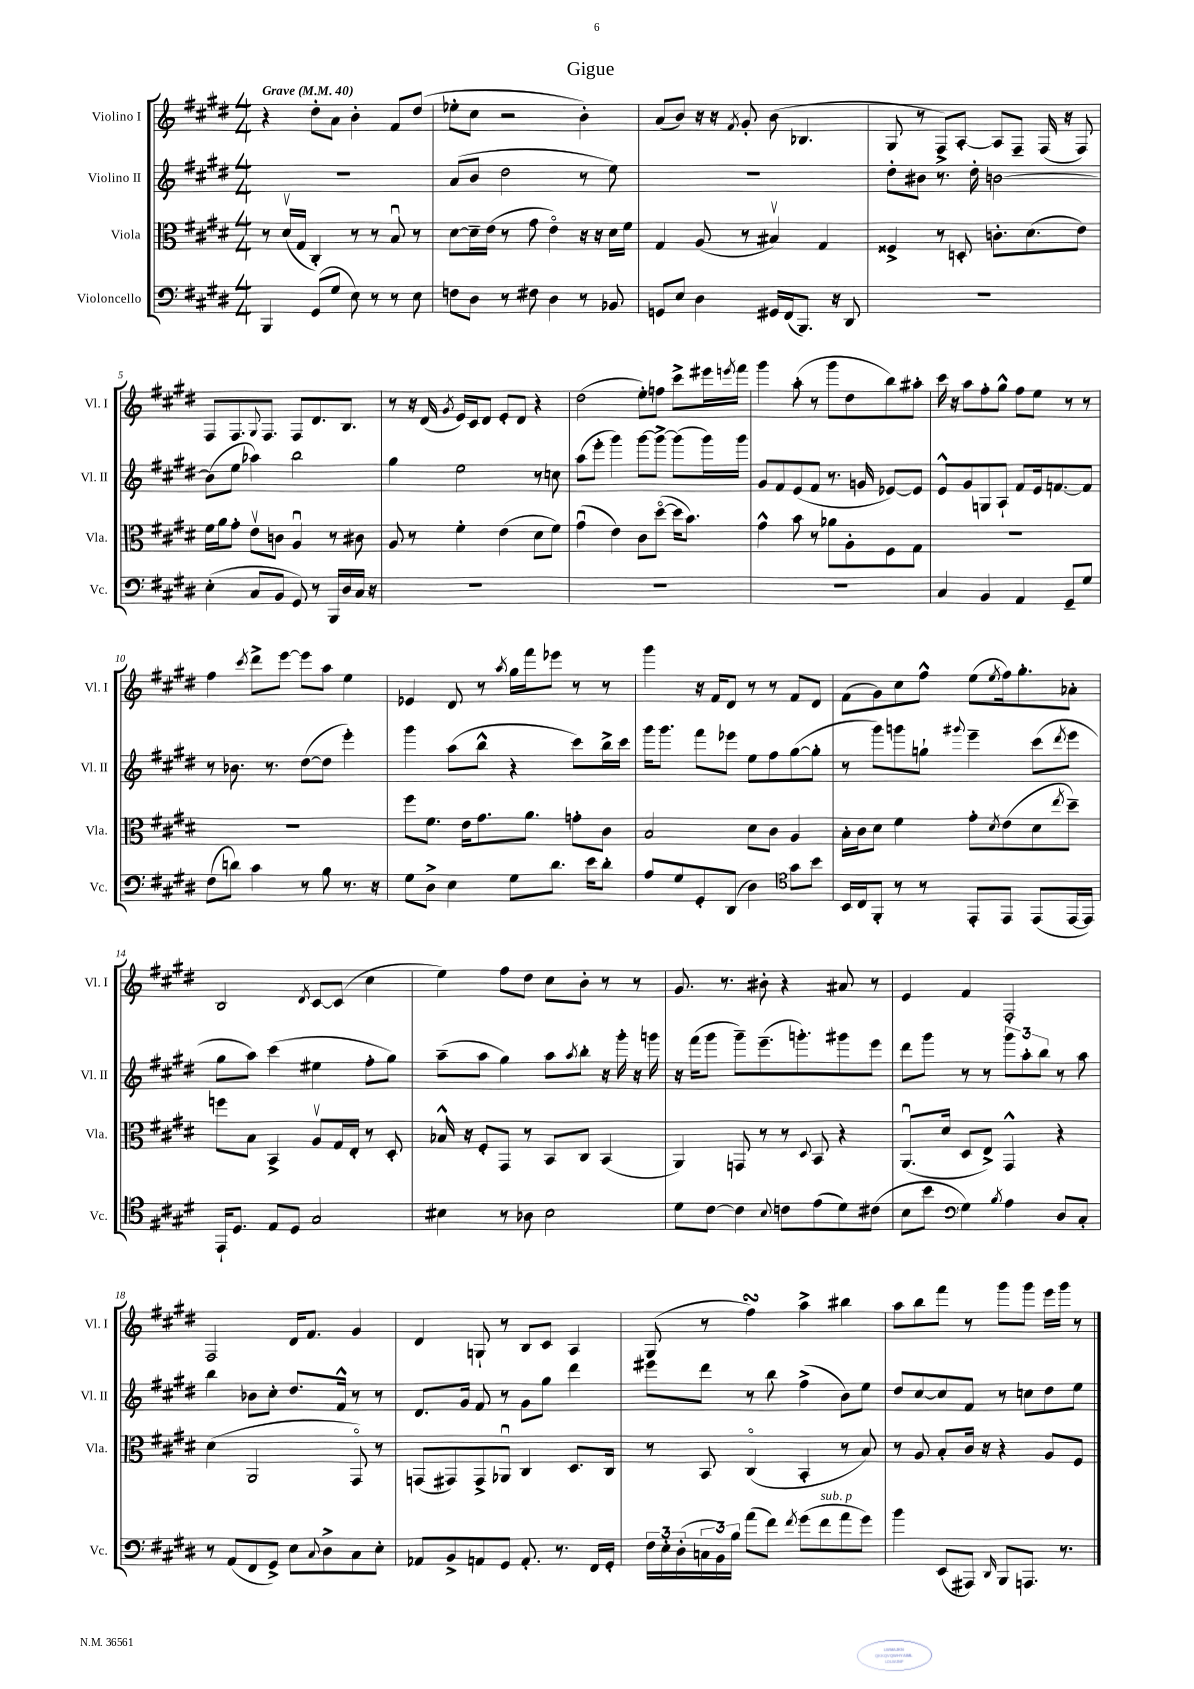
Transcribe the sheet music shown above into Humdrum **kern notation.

**kern	**kern	**kern	**kern
*staff4	*staff3	*staff2	*staff1
*clefF4	*clefC3	*clefG2	*clefG2
*k[f#c#g#d#]	*k[f#c#g#d#]	*k[f#c#g#d#]	*k[f#c#g#d#]
*M4/4	*M4/4	*M4/4	*M4/4
*MM40	*MM40	*MM40	*MM40
4BBB	8r	1r	4r
.	(16d#v	.	.
.	16G#	.	.
(8GG#	4C#')	.	8dd#'
8G#	.	.	8a
8E)	8r	.	4b'
8r	8r	.	.
8r	8Bu	.	8f#
8E	8r	.	(8dd#
=	=	=	=
8F	[8d#	(8a	8ee-'
8D#	16d#~]	8b	8cc#
.	(16e	.	.
8r	8r	2dd#	2r
8F#	8g#	.	.
4D#	4eo)	.	.
8r	16r	8r	4b')
.	16r	.	.
8BB-	16d#	8ee)	.
.	16f#	.	.
=	=	=	=
8GG	4G#	1r	(8a
8E	.	.	8b)
4D#	(8A	.	16r
.	.	.	16r
.	.	.	8qf#
.	8r	.	8g#'
16GG#	4B#v)	.	(8b
(16FF#	.	.	.
8.BBB)	.	.	4.B-
.	4G#	.	.
16r	.	.	.
8DD#	.	.	.
=	=	=	=
1r	4F##^	8dd#'	8G#
.	.	8b#	8r
.	8r	8.r	8F#^)
.	8D'	.	[8A'
.	.	16dd#'	.
.	8.c'	[2b	8A]
.	.	.	8F#~
.	(8.d#	.	.
.	.	.	(16F#
.	.	.	16r
.	8e)	.	8F#)
=	=	=	=
(4E'	16f#	(8b]	8F#
.	16a	.	.
.	8g#'	8ee	8.F#
8C#	8ev	4aa-)	.
.	.	.	8qqG#
.	.	.	8.F#
8BB	8c	.	.
8GG#)	4Au	2bb	8F#
8r	.	.	8.d#
16BBB	8r	.	.
16D#	.	.	8.B
16C#	8c#	.	.
16r	.	.	.
=	=	=	=
1r	8A	4gg#	8r
.	8r	.	16r
.	.	.	(16d#
.	.	.	8qg#
.	4f#'	2ee	16e)
.	.	.	16c#
.	.	.	8d#
.	(4e	.	8e'
.	.	.	8d#
.	8d#	8r	4r
.	8f#)	8cc	.
=	=	=	=
1r	(4g#u	(8aa	(2dd#
.	.	8eee'	.
.	4e)	4ggg#)	.
.	8c#	[8ggg#	8ee')
.	([8dd#o	8ggg#^_	8ff
.	16dd#]	(8ggg#]	8ccc#^
.	8.b)	.	.
.	.	16ggg#)	16eee#
.	.	.	8qeee
.	.	16ggg#	16fff#
=	=	=	=
1r	4g#^^	8g#	4ggg#
.	.	8f#	.
.	8b	(8e	(8aa'
.	8r	8f#	8r
.	8a-	8.r	8ggg#
.	8A'	.	8dd#
.	.	16g	.
.	8F#	[8e-)	8bb)
.	8G#	8e-]	8aa#'
=	=	=	=
4C#	1r	8e^^	16ccc#
.	.	.	16r
.	.	8g#	8aa
4BB	.	8G	8ff#'
.	.	8A`	8gg#^^
4AA	.	8f#	8ff#
.	.	16e	8ee
.	.	[8.f	.
8GG#~	.	.	8r
8G#	.	8f]	8r
=	=	=	=
(8F#	1r	8r	4ff#
8d)	.	8.b-	.
.	.	.	8qccc#
4c#	.	.	8ddd#^
.	.	8.r	.
.	.	.	[8eee
8r	.	([8dd#	8eee]
8B	.	8dd#]	8aa
8.r	.	4eee')	4ee
16r	.	.	.
=	=	=	=
8G#	8ff#	4ggg#	4e-
8D#^	8.f#	.	.
4E	.	(8aa	8d#
.	16e	.	.
.	8.g#	8bb^^	8r
.	.	.	8qaa
8G#	.	4r	16gg#
.	8.a	.	16fff#
8.d#	.	.	8eee-
.	8g'	8ccc#)	8r
16e	.	.	.
8d#'	8c#	16bb^	8r
.	.	16ccc#	.
=	=	=	=
8A	2B	16ggg#	4ggg#
.	.	8.ggg#	.
8G#	.	.	.
8GG#'	.	8fff#	16r
.	.	.	16f#
(8DD#	.	8eee-	8d#
4D#)	8d#	8ee	8r
.	8c#	8ff#	8r
*clefC4	*	*	*
8g#	4A	([8gg#	8f#
8b	.	8gg#']	8d#
=	=	=	=
16BB	16B'	8r	(8f#
16C#	16c#	.	.
8FF#'	8d#	8ggg#)	8g#)
8r	4f#	8ggg	8cc#
8r	.	8gg`	8ff#^^
.	.	8qqggg#	.
8EE'	8g#'	4eee~	(8ee
.	8qd#	.	8qee
8EE	(8e	.	16ff#)
.	.	.	8.gg#'
(8EE	8d#	(8ccc#	.
.	8qee	8qddd#	.
[16EE	8dd#~)	8eee	8a-'
16EE])	.	.	.
=	=	=	=
16EE`	8ff	8gg#	2B
8.D#	.	.	.
.	8B	8aa)	.
8E	4BB^	(4ccc#	.
8D#	.	.	.
.	.	.	8qd#
2G#	8Av	4ee#	[8c#
.	16G#	.	(8c#]
.	16E'	.	.
.	8r	8ff#'	4cc#
.	8D#'	8gg#)	.
=	=	=	=
4B#	16B-^^	(8aa~	4ee)
.	16r	.	.
.	8F#'	8aa	.
8r	8GG#	4gg#)	8ff#
8A-	8r	.	8dd#
2B#	8BB	8aa	8cc#
.	.	8qaa	.
.	8C#	8bb'	8b'
.	(4BB	16r	8r
.	.	16ggg#'	.
.	.	16r	8r
.	.	16ggg	.
=	=	=	=
8d#	4AA)	16r	8.g#
.	.	(16fff#	.
[8c#	.	8ggg#	.
.	.	.	8.r
4c#]	8GG	8ggg#~)	.
.	8r	(8.eee~	8b#'
8qqB	.	.	.
8c	8r	.	4r
.	.	8.ggg')	.
.	8qqD#	.	.
(8e	8BB	.	.
8d#)	4r	8ggg#	8a#
(8c#	.	8eee	8r
=	=	=	=
8B	(8.AAu	8ddd#	4e
8b	.	8ggg#	.
.	16d#	.	.
*clefF4	*	*	*
4G#)	8D#	8r	4f#
.	8E^)	8r	.
8qB	.	.	.
4A	4GG#^^	12ggg#	2F#'
.	.	12aa'	.
.	.	12bb	.
8D#	4r	8r	.
8C#'	.	8aa	.
=	=	=	=
8r	(4d#	4bb	2F#
(8AA	.	.	.
8FF#	2AA	8b-	.
8GG#^)	.	8cc#'	.
8E	.	8.dd#	16d#
.	.	.	8.f#
8qqC#	.	.	.
8D#^	.	.	.
.	.	16f#^^	.
8C#	8GG#o)	8r	4g#
8E'	8r	8r	.
=	=	=	=
8AA-	(8GG	8.d#	4d#
8BB^	8GG#)	.	.
.	.	16g#	.
8AA	8GG#^	8f#	8G`
8GG#	8AA-u	8r	8r
8.AA'	4C#	8g#	8B
.	.	8gg#	8c#
8.r	.	.	.
.	8.D#	4ddd#	4A
16FF#	.	.	.
16GG#'	16C#	.	.
=	=	=	=
24F#	8r	8eee#	(8G#
24E'	.	.	.
(24D#'	.	.	.
24C	8BB	8ddd#	8r
24BB)	.	.	.
24B	.	.	.
(8a	(4C#o	8r	4ff#)
8f#)	.	8bb	.
8qf#	.	.	.
(8g#	4BB'	(4ff#^	4aa^
8f#	.	.	.
8a	8r	8b)	4bb#
8g#)	8B)	8ee	.
=	=	=	=
4b	8r	8dd#	8aa
.	8A	[8cc#	8bb
(8EE	8B'	8cc#]	8fff#
8AAA#)	16c#	8f#	8r
.	16r	.	.
16qqDD#	.	.	.
8BBB	4r	8r	8ggg#
8.AAA	.	8cc	8ggg#
.	8A	8dd#	16eee
8.r	.	.	16ggg#
.	8F#	8ee	8r
==	==	==	==
*-	*-	*-	*-
